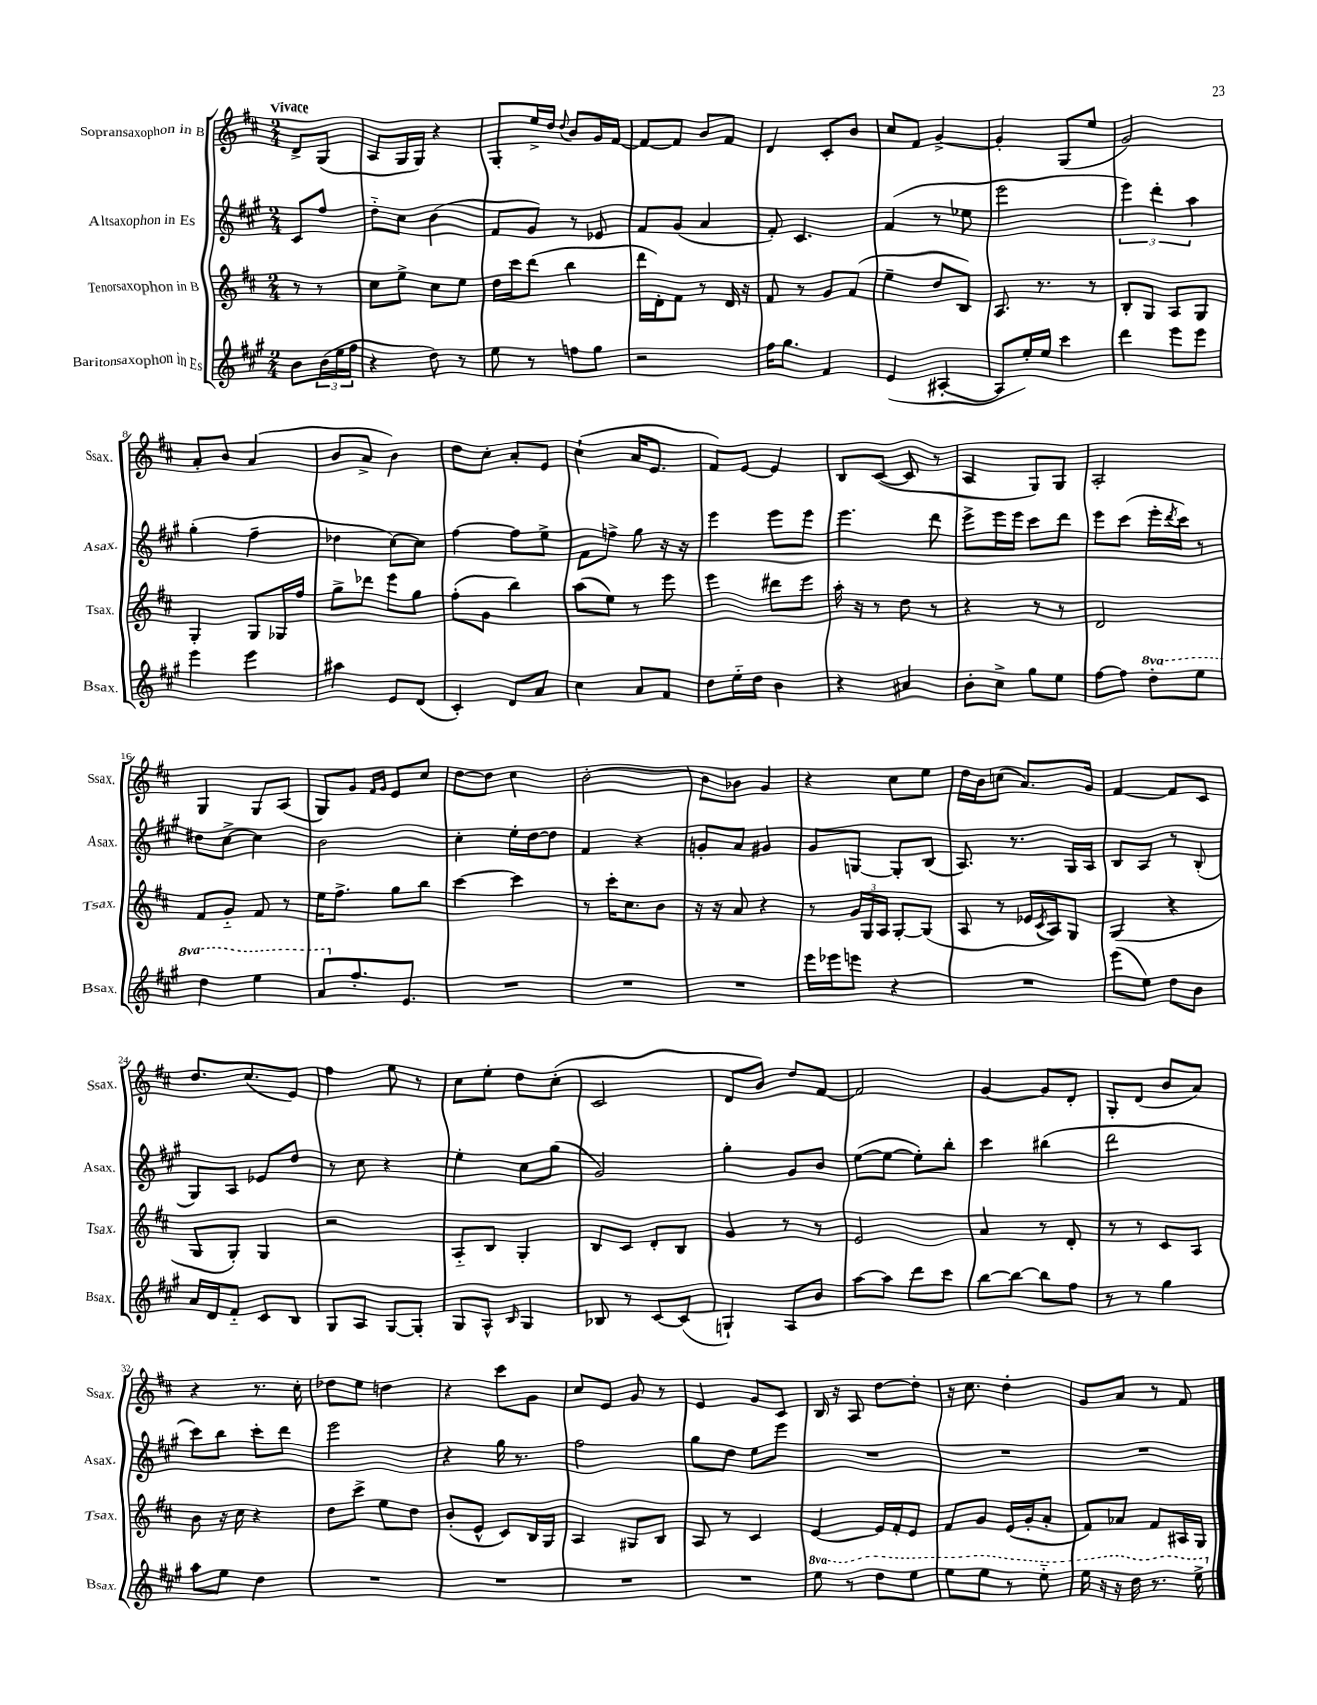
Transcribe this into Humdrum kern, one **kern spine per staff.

**kern	**kern	**kern	**kern
*staff4	*staff3	*staff2	*staff1
*clefG2	*clefG2	*clefG2	*clefG2
*k[f#c#g#]	*k[f#c#]	*k[f#c#g#]	*k[f#c#]
*M2/4	*M2/4	*M2/4	*M2/4
8b	8r	8c#	8d^
(24b	8r	8ff#	(8G
24ee	.	.	.
24ff#	.	.	.
=	=	=	=
4r	8cc#	8dd'~	8A
.	8ee^	8cc#	16G
.	.	.	16G)
8dd)	8cc#	(4b	4r
8r	8ee	.	.
=	=	=	=
8ee	16dd	8f#	8G'
.	16ccc#	.	.
8r	(8ddd	8g#)	16ee^
.	.	.	16dd
.	.	.	8qqdd
8ff	4bb	8r	8b
8gg#	.	8e-	16g
.	.	.	[16f#
=	=	=	=
2r	16ddd	8f#	8f#_
.	16d')	.	.
.	8f#	(8g#	8f#]
.	8r	4a	8b
.	16d	.	8f#
.	16r	.	.
=	=	=	=
16ff#	8f#	8f#')	4d
8.gg#	.	.	.
.	8r	4.c#	.
4f#	8g	.	8c#'
.	(8f#	.	8b
=	=	=	=
(4e	4ee~	(4f#	8cc#
.	.	.	8f#
[4A#'	8dd	8r	[4g^
.	8B)	8ee-	.
=	=	=	=
8A#]	8.A	2eee	4g']
16ee')	.	.	.
16ee	8.r	.	.
4ccc#	.	.	(8G
.	8r	.	8ee
=	=	=	=
4ddd	8B'	6eee)	2g)
.	8G	.	.
.	.	6ddd'	.
8eee	8A	.	.
.	.	6aa	.
8eee	8G	.	.
=	=	=	=
4eee	4G'	(4gg#'	8a'
.	.	.	8b
4eee	8G	4ff#~	(4a
.	16G-	.	.
.	16ff#	.	.
=	=	=	=
4aa#	8gg^	4dd-	8b
.	8ddd-	.	8a^
8e	8eee	[8cc#)	4b)
(8d	8gg	8cc#]	.
=	=	=	=
4c#')	(8ff#'	[4ff#	8dd
.	8g	.	8cc#'
8d	4bb)	8ff#]	8a'
8a	.	8ee^	8e
=	=	=	=
4cc#	(8aa	8f#	(4cc#`
.	8ee)	8ff^	.
8a	8r	8gg#	16a
.	.	.	8.e
8f#	8eee	16r	.
.	.	16r	.
=	=	=	=
8dd	4eee	4eee	8f#)
16ee'~	.	.	[8e
16dd	.	.	.
4b	8ddd#	8eee	4e]
.	8eee	8eee	.
=	=	=	=
4r	16aa'	4.eee	8B
.	16r	.	.
.	8r	.	([8c#
4a#	8dd	.	8c#]
.	8r	8ddd	8r
=	=	=	=
8b'	4r	8eee^	4A
8cc#^	.	16eee	.
.	.	16eee	.
8gg#	8r	8ccc#	8G)
8ee	8r	8ddd	8G
=	=	=	=
[8ff#	2d	8eee	2A'
8ff#]	.	(8ccc#	.
8ddd'	.	16eee'	.
.	.	8qddd	.
.	.	16ccc#)	.
8eee	.	8r	.
=	=	=	=
4ddd	8f#	8dd#	4G
.	8g'~	[8cc#^	.
4eee	8f#	4cc#]	8G
.	8r	.	(8A
=	=	=	=
8aa	16ee	2b	8G)
.	8.ff#^	.	.
8.ff#'	.	.	8g
.	.	.	16qqf#
.	.	.	16qqg
.	8gg	.	8e
8.e	.	.	.
.	8bb	.	8cc#
=	=	=	=
2r	[4ccc#	4cc#'	[8dd
.	.	.	8dd]
.	4ccc#]	16ee'	4cc#
.	.	[16dd	.
.	.	8dd]	.
=	=	=	=
2r	8r	4f#	[2b'
.	16ccc#'	.	.
.	8.cc#	.	.
.	.	4r	.
.	8b	.	.
=	=	=	=
2r	16r	8g'	8b]
.	16r	.	.
.	8a	8a	8b-
.	4r	4g#	4g
=	=	=	=
16eee	8r	8g#	4r
16eee-	.	.	.
8eee	24g	[8G	.
.	24G	.	.
.	24A	.	.
4r	[8G'	8G']	8cc#
.	(8G]	(8B	8ee
=	=	=	=
2r	8A	8.A)	16dd
.	.	.	16b
.	8r	.	(8cc
.	.	8.r	.
.	16e-	.	8.a)
.	8qc#	.	.
.	16A)	.	.
.	8G	16G#	.
.	.	16A	16g
=	=	=	=
(8eee	(4G	8B	[4f#
8ee)	.	8A	.
8dd	4r	8r	8f#]
8b	.	(8B'	8c#
=	=	=	=
16a	8G	8G#)	8.dd
16d	.	.	.
8f#'~	8G')	8A	.
.	.	.	(8.cc#
8c#	4G	8e-	.
8B	.	8dd	8e)
=	=	=	=
8G#	2r	8r	4ff#
8A	.	8cc#	.
[8G#	.	4r	8ee
8G#']	.	.	8r
=	=	=	=
8G#	8A'~	4ee'	8cc#
8A^^	8B	.	8ee'
16qqB	.	.	.
4G#	4G'	8cc#	8dd
.	.	(8gg#	(8cc#'
=	=	=	=
8B-	8B	2g#)	2c#
8r	8c#	.	.
[8c#	8d'	.	.
(8c#]	8B	.	.
=	=	=	=
4G`)	4g	4gg#'	8d
.	.	.	8b)
8A	8r	8g#	8dd
8b	8r	8b	[8f#
=	=	=	=
[8aa	2e	([8ee	2f#]
8aa]	.	8ee_	.
8ddd	.	8ee'])	.
8ccc#	.	8bb'	.
=	=	=	=
[8bb	4a	4ccc#	[4g
8bb_	.	.	.
8bb]	8r	(4bb#	8g]
8ff#	8d'	.	8d'
=	=	=	=
8r	8r	2ddd	8G'
8r	8r	.	(8d
4gg#	8c#	.	8b
.	8A	.	8a)
=	=	=	=
8aa	8b	8ccc#)	4r
8ee	16r	8bb	.
.	16cc#	.	.
4dd	4r	8ccc#'	8.r
.	.	8ddd	.
.	.	.	16cc#'
=	=	=	=
2r	8dd	2eee	8dd-
.	8ccc#^	.	8ee
.	8ee	.	4dd
.	8dd	.	.
=	=	=	=
2r	(8b'	4r	4r
.	8e^^	.	.
.	8c#)	16gg#	8ccc#
.	.	8.r	.
.	16B	.	8g
.	16G	.	.
=	=	=	=
2r	4A	2ff#	8cc#
.	.	.	8e
.	8G#	.	8g
.	8B	.	8r
=	=	=	=
2r	8A	8gg#	4e
.	8r	8dd	.
.	4c#	8ee	8g
.	.	8eee	8c#
=	=	=	=
8eee	[4e	2r	16B
.	.	.	16r
8r	.	.	8A
8ddd	16e]	.	[8dd
.	16f#'	.	.
8eee	8e	.	8dd']
=	=	=	=
8eee	8f#	2r	16r
.	.	.	8.cc#
8eee	8g	.	.
8r	(16e	.	4dd'
.	16g'	.	.
8eee'~	8a'	.	.
=	=	=	=
16eee	8f#)	2r	8g
16r	.	.	.
16r	8a-	.	8a
16ddd	.	.	.
8.r	8f#	.	8r
.	16A#	.	8f#
16eee^	16G	.	.
==	==	==	==
*-	*-	*-	*-
